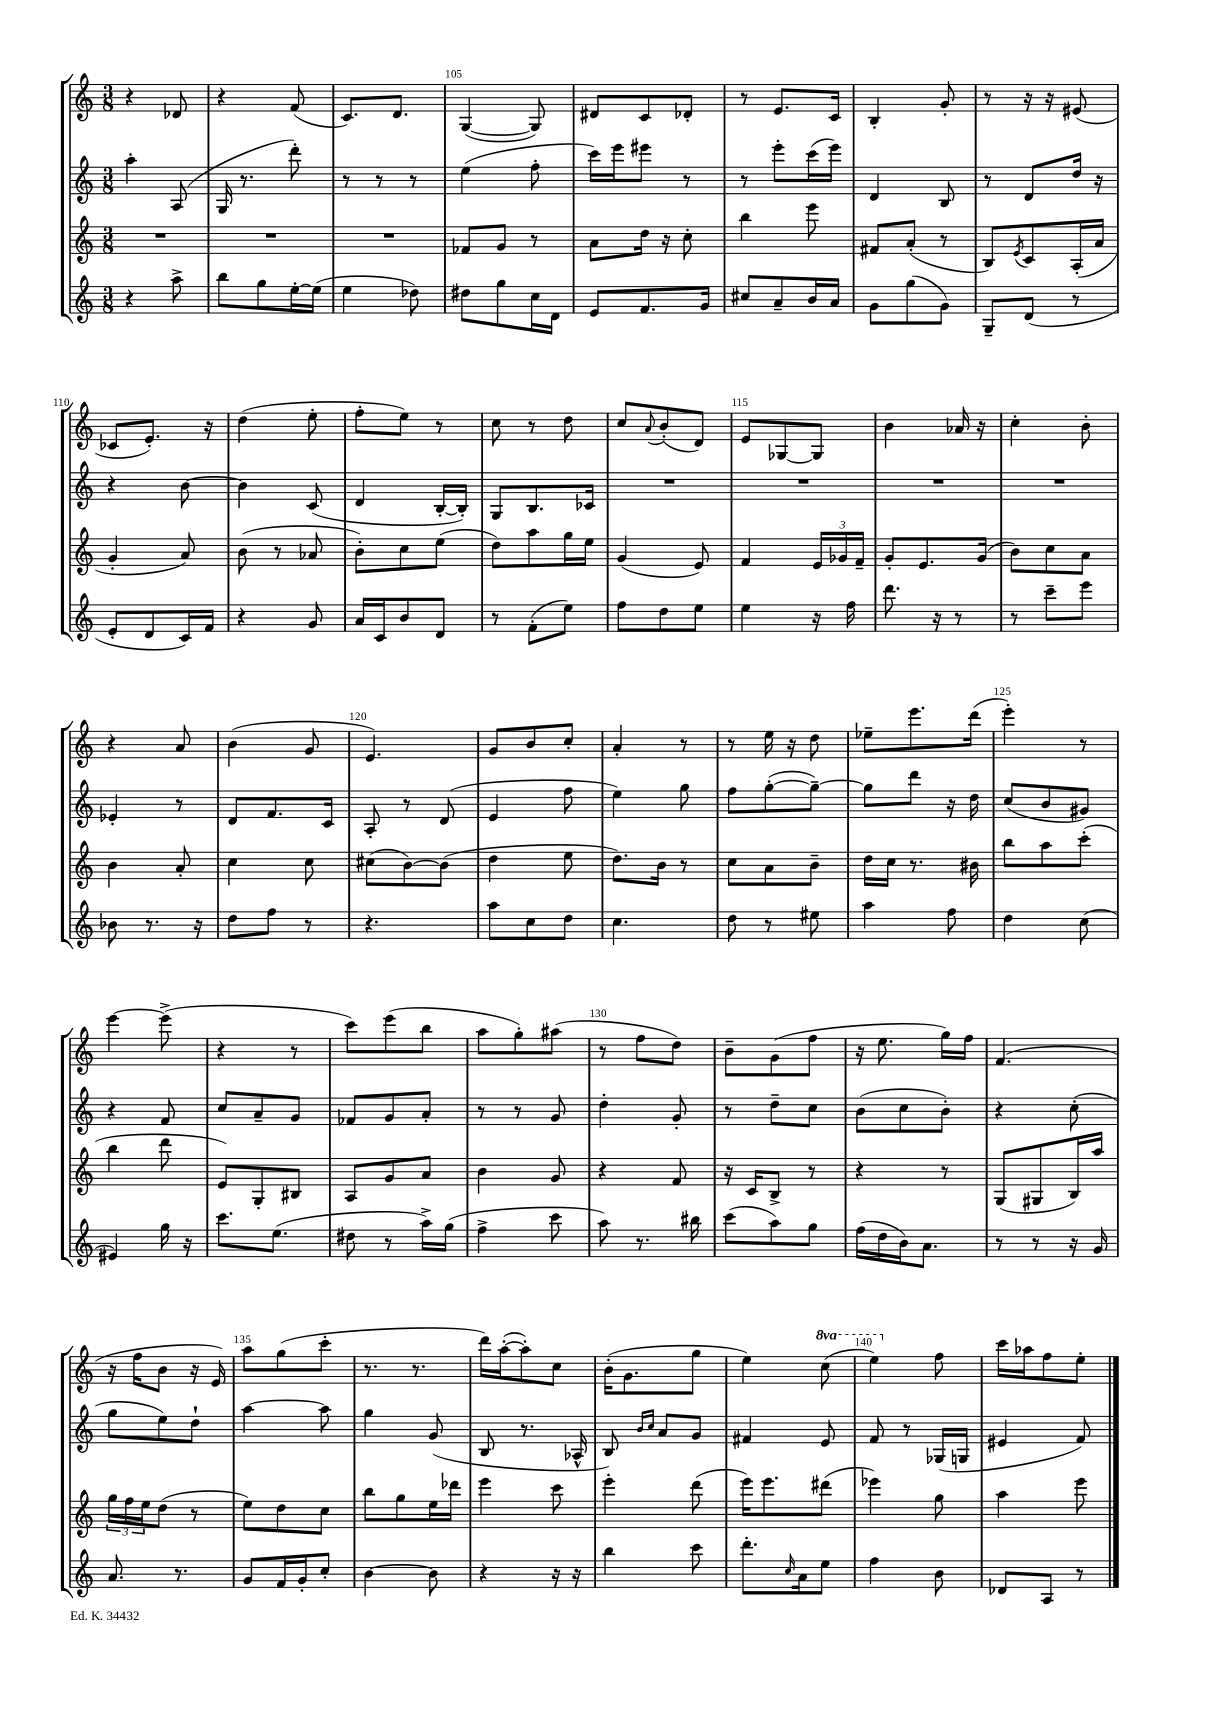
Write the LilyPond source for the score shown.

<<
\new StaffGroup <<
\new Staff = "s0" {
    \clef treble \key c \major \numericTimeSignature \time 3/8 \set Staff.ottavationMarkups = #ottavation-simple-ordinals
    r4 des'8 |
    r4 f'8( |
    c'8.) d'8. |
    g4~( g8) |
    dis'8 c'8 des'8-. |
    r8 e'8. c'16 |
    b4-. g'8-. |
    r8 r16 r16 eis'8( |
    ces'8 e'8.-.) r16 |
    d''4( e''8-. |
    f''8-. e''8) r8 |
    c''8 r8 d''8 |
    c''8 \appoggiatura { a'8 } b'8-.( d'8) |
    e'8 ges8~ ges8 |
    b'4 aes'16 r16 |
    c''4-. b'8-. |
    r4 a'8 |
    b'4( g'8 |
    e'4.) |
    g'8 b'8 c''8-. |
    a'4-. r8 |
    r8 e''16 r16 d''8 |
    ees''8-- e'''8. d'''16( |
    e'''4-.) r8 |
    e'''4~ e'''8->( |
    r4 r8 |
    c'''8) e'''8( b''8 |
    a''8 g''8-.) ais''8( |
    r8 f''8 d''8) |
    b'8-- g'8( f''8 |
    r16 e''8. g''16) f''16 |
    f'4.( |
    r16 f''16 b'8 r16 e'16) |
    a''8 g''8( c'''8-. |
    r8. r8. |
    d'''16) a''16~-.( a''8-.) c''8 |
    b'16-.( g'8. g''8 |
    e''4) \ottava #1 c'''8( |
    e'''4) \ottava #0 f''8 |
    c'''16 aes''16 f''8 e''8-. \bar "|." |
}
\new Staff = "s1" {
    \clef treble \key c \major \numericTimeSignature \time 3/8
    a''4-. a8( |
    g16 r8. d'''8-.) |
    r8 r8 r8 |
    e''4( f''8-. |
    c'''16) e'''16 eis'''8 r8 |
    r8 e'''8-. c'''16( e'''16) |
    d'4 b8 |
    r8 d'8 d''16 r16 |
    r4 b'8~ |
    b'4 c'8( |
    d'4 b16~-. b16-.) |
    g8 b8. ces'16 |
    R4. |
    R4. |
    R4. |
    R4. |
    ees'4-. r8 |
    d'8 f'8. c'16 |
    a8-. r8 d'8( |
    e'4 f''8 |
    e''4) g''8 |
    f''8 g''8~-.( g''8~--) |
    g''8 d'''8 r16 d''16 |
    c''8( b'8 gis'8) |
    r4 f'8 |
    c''8 a'8-- g'8 |
    fes'8 g'8 a'8-. |
    r8 r8 g'8 |
    d''4-. g'8-. |
    r8 d''8-- c''8 |
    b'8( c''8 b'8-.) |
    r4 c''8-.( |
    g''8 e''8) d''8-! |
    a''4~ a''8 |
    g''4 g'8( |
    b8 r8. aes16-^ |
    b8) \grace { b'16 c''16 } a'8 g'8 |
    fis'4 e'8 |
    f'8 r8 ges16( g16 |
    eis'4 f'8) \bar "|." |
}
\new Staff = "s2" {
    \clef treble \key c \major \numericTimeSignature \time 3/8
    R4. |
    R4. |
    R4. |
    fes'8 g'8 r8 |
    a'8 d''16 r16 c''8-. |
    b''4 e'''8 |
    fis'8 a'8-.( r8 |
    b8) \acciaccatura { e'8 } c'8 a16-.( a'16 |
    g'4-. a'8) |
    b'8( r8 aes'8 |
    b'8-.) c''8 e''8( |
    d''8) a''8 g''16 e''16 |
    g'4( e'8) |
    f'4 \tuplet 3/2 { e'16 ges'16 f'16-- } |
    g'8-. e'8. g'16( |
    b'8) c''8 a'8 |
    b'4 a'8-. |
    c''4 c''8 |
    cis''8( b'8~) b'8( |
    d''4 e''8 |
    d''8.) b'16 r8 |
    c''8 a'8 b'8-- |
    d''16 c''16 r8. bis'16 |
    b''8 a''8 c'''8-.( |
    b''4 d'''8 |
    e'8) g8-. bis8 |
    a8 g'8 a'8 |
    b'4 g'8 |
    r4 f'8 |
    r16 c'16 b8-> r8 |
    r4 r8 |
    g8( gis8 b16) a''16 |
    \tuplet 3/2 { g''16 f''16 e''16 } d''8( r8 |
    e''8) d''8 c''8 |
    b''8 g''8 e''16 des'''16 |
    e'''4 c'''8 |
    e'''4-. d'''8( |
    e'''16) e'''8. dis'''8( |
    ees'''4) g''8 |
    a''4 e'''8 \bar "|." |
}
\new Staff = "s3" {
    \clef treble \key c \major \numericTimeSignature \time 3/8
    r4 a''8-> |
    b''8 g''8 e''16~-. e''16( |
    e''4 des''8) |
    dis''8 g''8 c''16 d'16 |
    e'8 f'8. g'16 |
    cis''8 a'8-- b'16 a'16 |
    g'8 g''8( g'8) |
    g8-- d'8( r8 |
    e'8-. d'8 c'16) f'16 |
    r4 g'8 |
    a'16 c'16 b'8 d'8 |
    r8 f'8-.( e''8) |
    f''8 d''8 e''8 |
    e''4 r16 f''16 |
    d'''8. r16 r8 |
    r8 c'''8-- e'''8 |
    bes'8 r8. r16 |
    d''8 f''8 r8 |
    r4. |
    a''8 c''8 d''8 |
    c''4. |
    d''8 r8 eis''8 |
    a''4 f''8 |
    d''4 c''8( |
    eis'4) g''16 r16 |
    c'''8. e''8.( |
    dis''8 r8 a''16->) g''16( |
    f''4-> c'''8 |
    a''8) r8. bis''16 |
    c'''8( a''8) g''8 |
    f''16( d''16 b'16) a'8. |
    r8 r8 r16 g'16 |
    a'8. r8. |
    g'8 f'16 g'16-. c''8-. |
    b'4~ b'8 |
    r4 r16 r16 |
    b''4 c'''8 |
    d'''8.-. \grace { c''16 } a'16 e''8 |
    f''4 b'8 |
    des'8 a8 r8 \bar "|." |
}
>>
>>
\layout { \context { \Score currentBarNumber = #102 \override BarNumber.break-visibility = ##(#f #t #t) barNumberVisibility = #(every-nth-bar-number-visible 5) } }
